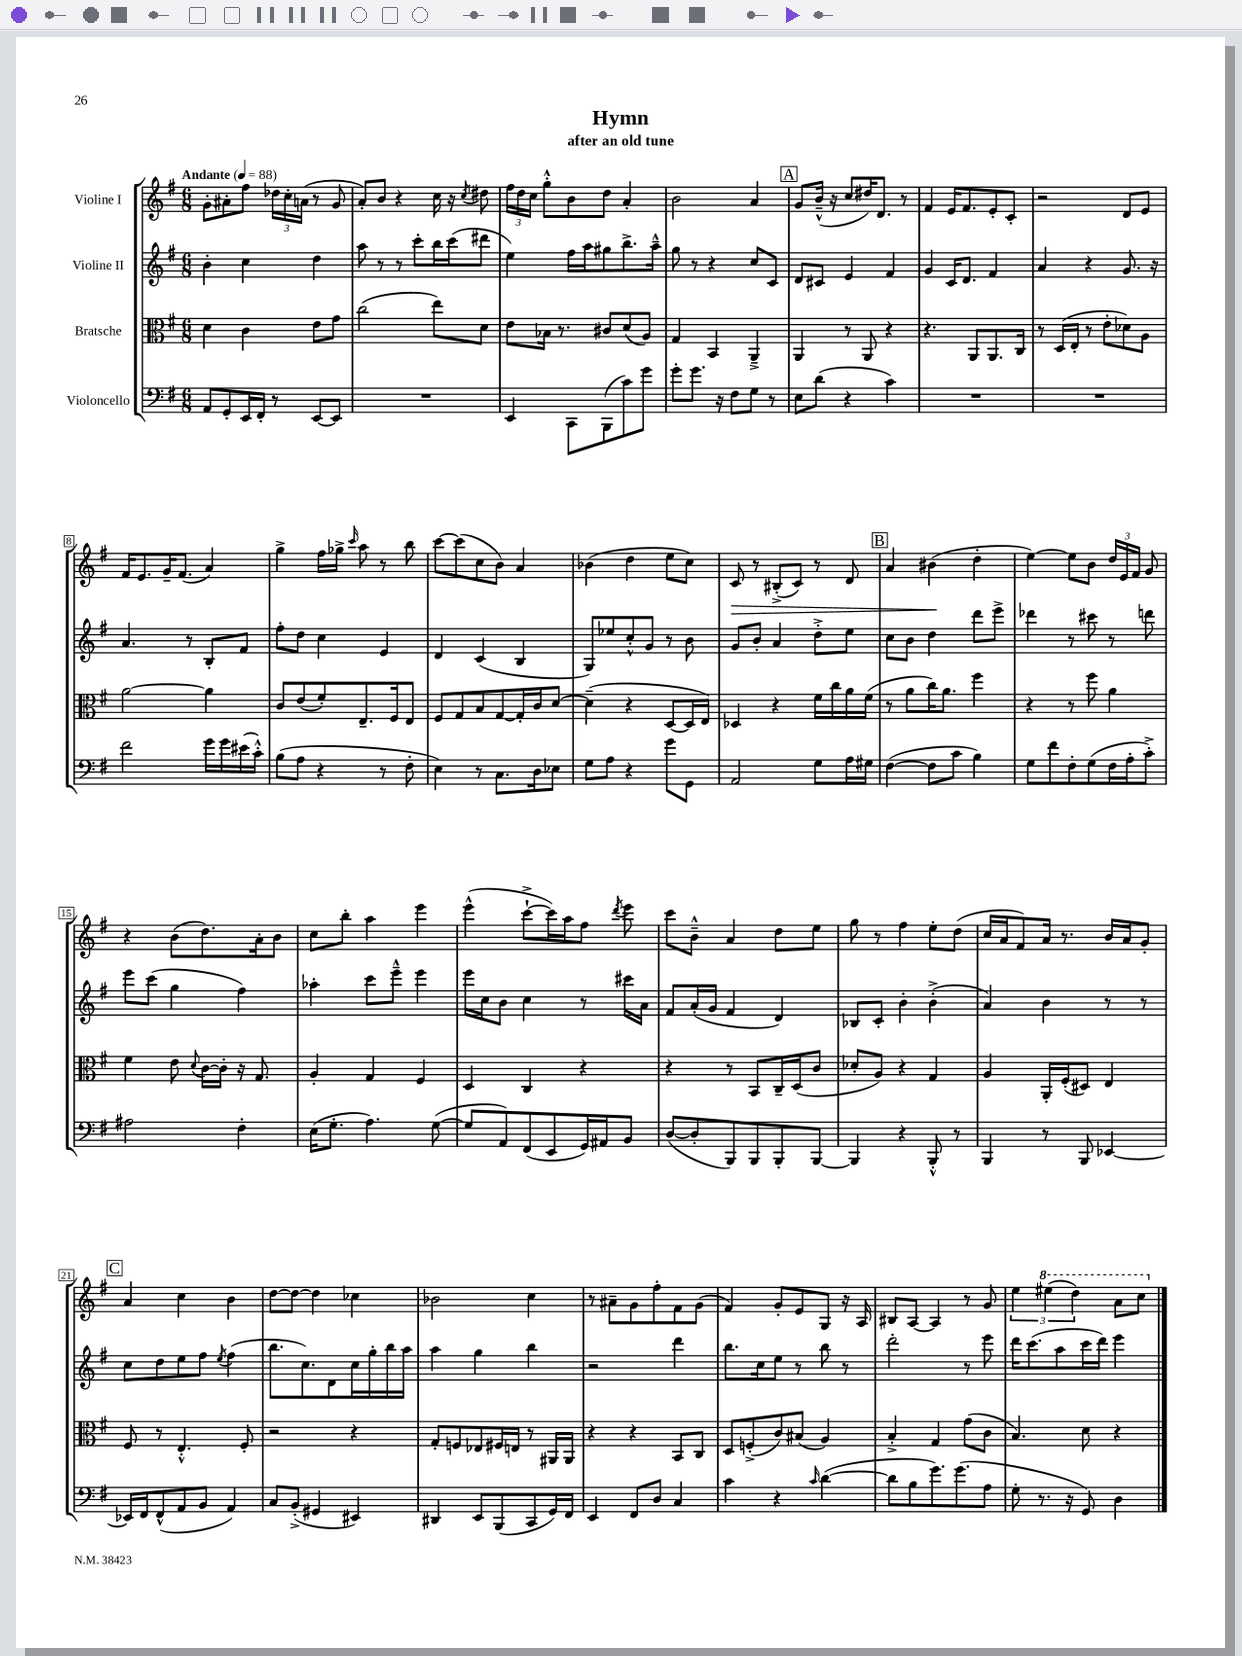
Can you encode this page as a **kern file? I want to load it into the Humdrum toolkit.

**kern	**kern	**kern	**kern
*staff4	*staff3	*staff2	*staff1
*clefF4	*clefC3	*clefG2	*clefG2
*k[f#]	*k[f#]	*k[f#]	*k[f#]
*M6/8	*M6/8	*M6/8	*M6/8
*MM88	*MM88	*MM88	*MM88
8AA	4d	4b'	8g'
8GG'	.	.	8a#'
16EE	4c	4cc	8ff#
16FF#'	.	.	.
8r	.	.	24dd-
.	.	.	24cc'
.	.	.	(24a
[8EE	8e	4dd	8r
8EE]	8g	.	8g
=	=	=	=
2.r	(2cc	8aa	8a')
.	.	8r	8b
.	.	8r	4r
.	.	8ccc'	.
.	8ee)	16bb	16cc
.	.	(16ccc	16r
.	.	.	8qcc
.	8d	8ddd#	8dd#
=	=	=	=
4EE	8e	4ee)	24ff#
.	.	.	24dd
.	.	.	24cc
.	16B-	.	8gg'^^
.	8.r	.	.
8CC	.	16ff#	8b
.	.	16aa	.
(8BBB	8c#	8gg#	8dd
8c)	(8d	8.bb^	4a'
8g	8A)	.	.
.	.	16aa~^^	.
=	=	=	=
8g'	4G	8gg	2b
8.g	.	8r	.
.	4BB	4r	.
16r	.	.	.
8F#	.	.	.
8G	4AA~^	8cc	4a
8r	.	8c	.
=	=	=	=
8E	4AA	8d	8g
(8d	.	8c#	(16b~^^
.	.	.	16r
4r	8r	4e	8cc
.	8AA	.	16dd#)
.	.	.	8.d
4c)	4r	4f#	.
.	.	.	8r
=	=	=	=
2.r	4.r	4g	4f#
.	.	16c	16e
.	.	8.d	8.f#
.	8AA	.	.
.	8.AA	4f#	8e'
.	.	.	8c'
.	16C	.	.
=	=	=	=
2.r	8r	4a	2r
.	(16D	.	.
.	16E'	.	.
.	8r	4r	.
.	8e'	.	.
.	8d-)	8.g	8d
.	8A	.	8e
.	.	16r	.
=	=	=	=
2f#	[2a	4.a	16f#
.	.	.	8.e
.	.	.	16g~
.	.	.	(8.f#
.	.	8r	.
16g	4a]	8B'	4a)
16g	.	.	.
(16e#	.	8f#	.
16c'^^)	.	.	.
=	=	=	=
(8B	8c	8ff#'	4gg^
8A	(8e	8dd	.
4r	8f#')	4cc	16ff#
.	.	.	16gg-^
.	.	.	16qqccc
.	8.E~	.	8aa
8r	.	4e	8r
.	16F#	.	.
8F#'	8E	.	8bb
=	=	=	=
4E)	8F#	4d	[8ccc
.	8G	.	(8ccc]
8r	8B	(4c	8cc
8.C	[8G	.	8b)
.	16G']	4B	4a
16D	16c	.	.
8E-	[8d	.	.
=	=	=	=
8G	(4d~]	8G)	(4b-
8A	.	8ee-	.
4r	4r	8cc'^^	4dd
.	.	8g	.
8g	[8D	8r	8ee
8GG	16D]	8b	8cc)
.	16E)	.	.
=	=	=	=
2AA	4D-	8g	8c
.	.	8b'	8r
.	4r	4a	(8B#'^
.	.	.	8c)
8G	16f#	8dd'^	8r
.	16cc	.	.
16A	16a	8ee	8d
16G#	(16f#	.	.
=	=	=	=
([4F#	8r	8cc	4a
.	8a	8b	.
8F#]	16cc)	4dd	(4b#
.	8.a	.	.
8c	.	.	.
4B)	4ff#	8ddd	4dd'
.	.	8eee^	.
=	=	=	=
8G	4r	4ddd-	[4ee)
8f#	.	.	.
8F#'	8r	8r	8ee]
(8G	8ff#	8ccc#	8b
16F#	4a	8r	24dd
.	.	.	24e
16A'	.	.	.
.	.	.	24f#
8c'^)	.	8ddd	8g
=	=	=	=
2A#	4f#	8eee	4r
.	.	(8ccc	.
.	8e	4gg	(8b
.	8qqd	.	.
.	[16c	.	8.dd)
.	16c']	.	.
4F#'	16r	4ff#)	.
.	8.G	.	16a'
.	.	.	8b
=	=	=	=
(16E	4A'	4aa-'	8cc
8.G'	.	.	.
.	.	.	8bb'
4.A)	4G	8ccc	4aa
.	.	8eee~^^	.
.	4F#	4eee	4eee
([8G	.	.	.
=	=	=	=
8G]	4D	16eee	(4eee^^
.	.	16cc	.
8AA)	.	8b	.
(8FF#	4C	4cc	[8ccc`^
8EE	.	.	16ccc])
.	.	.	16aa
16GG)	4r	8r	8ff#
16AA#	.	.	.
.	.	.	8qddd
8BB	.	16ccc#	8eee
.	.	16a	.
=	=	=	=
([8D	4r	8f#	8ccc
8D']	.	(16a'	8b~^^
.	.	16g	.
8BBB)	8r	4f#	4a
8BBB	8BB	.	.
8BBB'	16C~	4d)	8dd
.	(16D	.	.
[8BBB	8c	.	8ee
=	=	=	=
4BBB]	8d-'	8B-	8gg
.	8A)	8c'	8r
4r	4r	4b'	4ff#
8BBB'^^	4G	(4b'^	8ee'
8r	.	.	(8dd
=	=	=	=
4BBB	4A	4a)	16cc
.	.	.	16a
.	.	.	8f#)
8r	16AA'	4b	16a
.	(16F#'	.	8.r
8BBB	8D#)	.	.
[4EE-	4E	8r	16b
.	.	.	16a
.	.	8r	8g'
=	=	=	=
16EE-]	8F#	8cc	4a
16FF#	.	.	.
(8FF#^^	8r	8dd	.
8AA	4.E'^^	8ee	4cc
8BB	.	8ff#	.
.	.	8qee	.
4AA)	.	(4ff#	4b
.	8F#'	.	.
=	=	=	=
8C	2r	8.bb	[8dd
(8BB'^	.	.	8dd_
.	.	8.cc)	.
4GG#	.	.	4dd]
.	.	8d	.
4EE#)	4r	16cc	4cc-
.	.	16gg'	.
.	.	16bb	.
.	.	16aa	.
=	=	=	=
4DD#	8G'	4aa	2b-
.	8F	.	.
8EE	8E-	4gg	.
(8BBB	16F#	.	.
.	16E	.	.
8CC	8r	4bb	4cc
16GG)	16AA#	.	.
16FF#	16AA#	.	.
=	=	=	=
4EE	4r	2r	8r
.	.	.	8a#~
8FF#	4r	.	8g
8D	.	.	8ff#'
4C	8BB	4ddd	8f#
.	8C	.	(8g
=	=	=	=
4c	8D	8.bb	4f#)
.	(8F'^	.	.
.	.	16cc	.
4r	8c)	8ee	8g'
.	(8B#	8r	8e
16qqc	.	.	.
([4d	4A)	8bb	8G
.	.	8r	16r
.	.	.	16A
=	=	=	=
8d]	4B'^	2ddd'	8B#
8B	.	.	[8A
8.g)	4G	.	4A]
(8.g	.	.	.
.	(8g	8r	8r
8A	8c	8eee	8g
=	=	=	=
8G'	4.B)	16ddd	6ee
.	.	(8.ccc	.
8.r	.	.	.
.	.	.	(6eee#
.	.	8aa	.
16r	.	.	.
.	.	.	6ddd)
8GG)	8d	16ccc	.
.	.	16ddd)	.
4D	4r	4eee	8aa
.	.	.	8ccc
==	==	==	==
*-	*-	*-	*-
